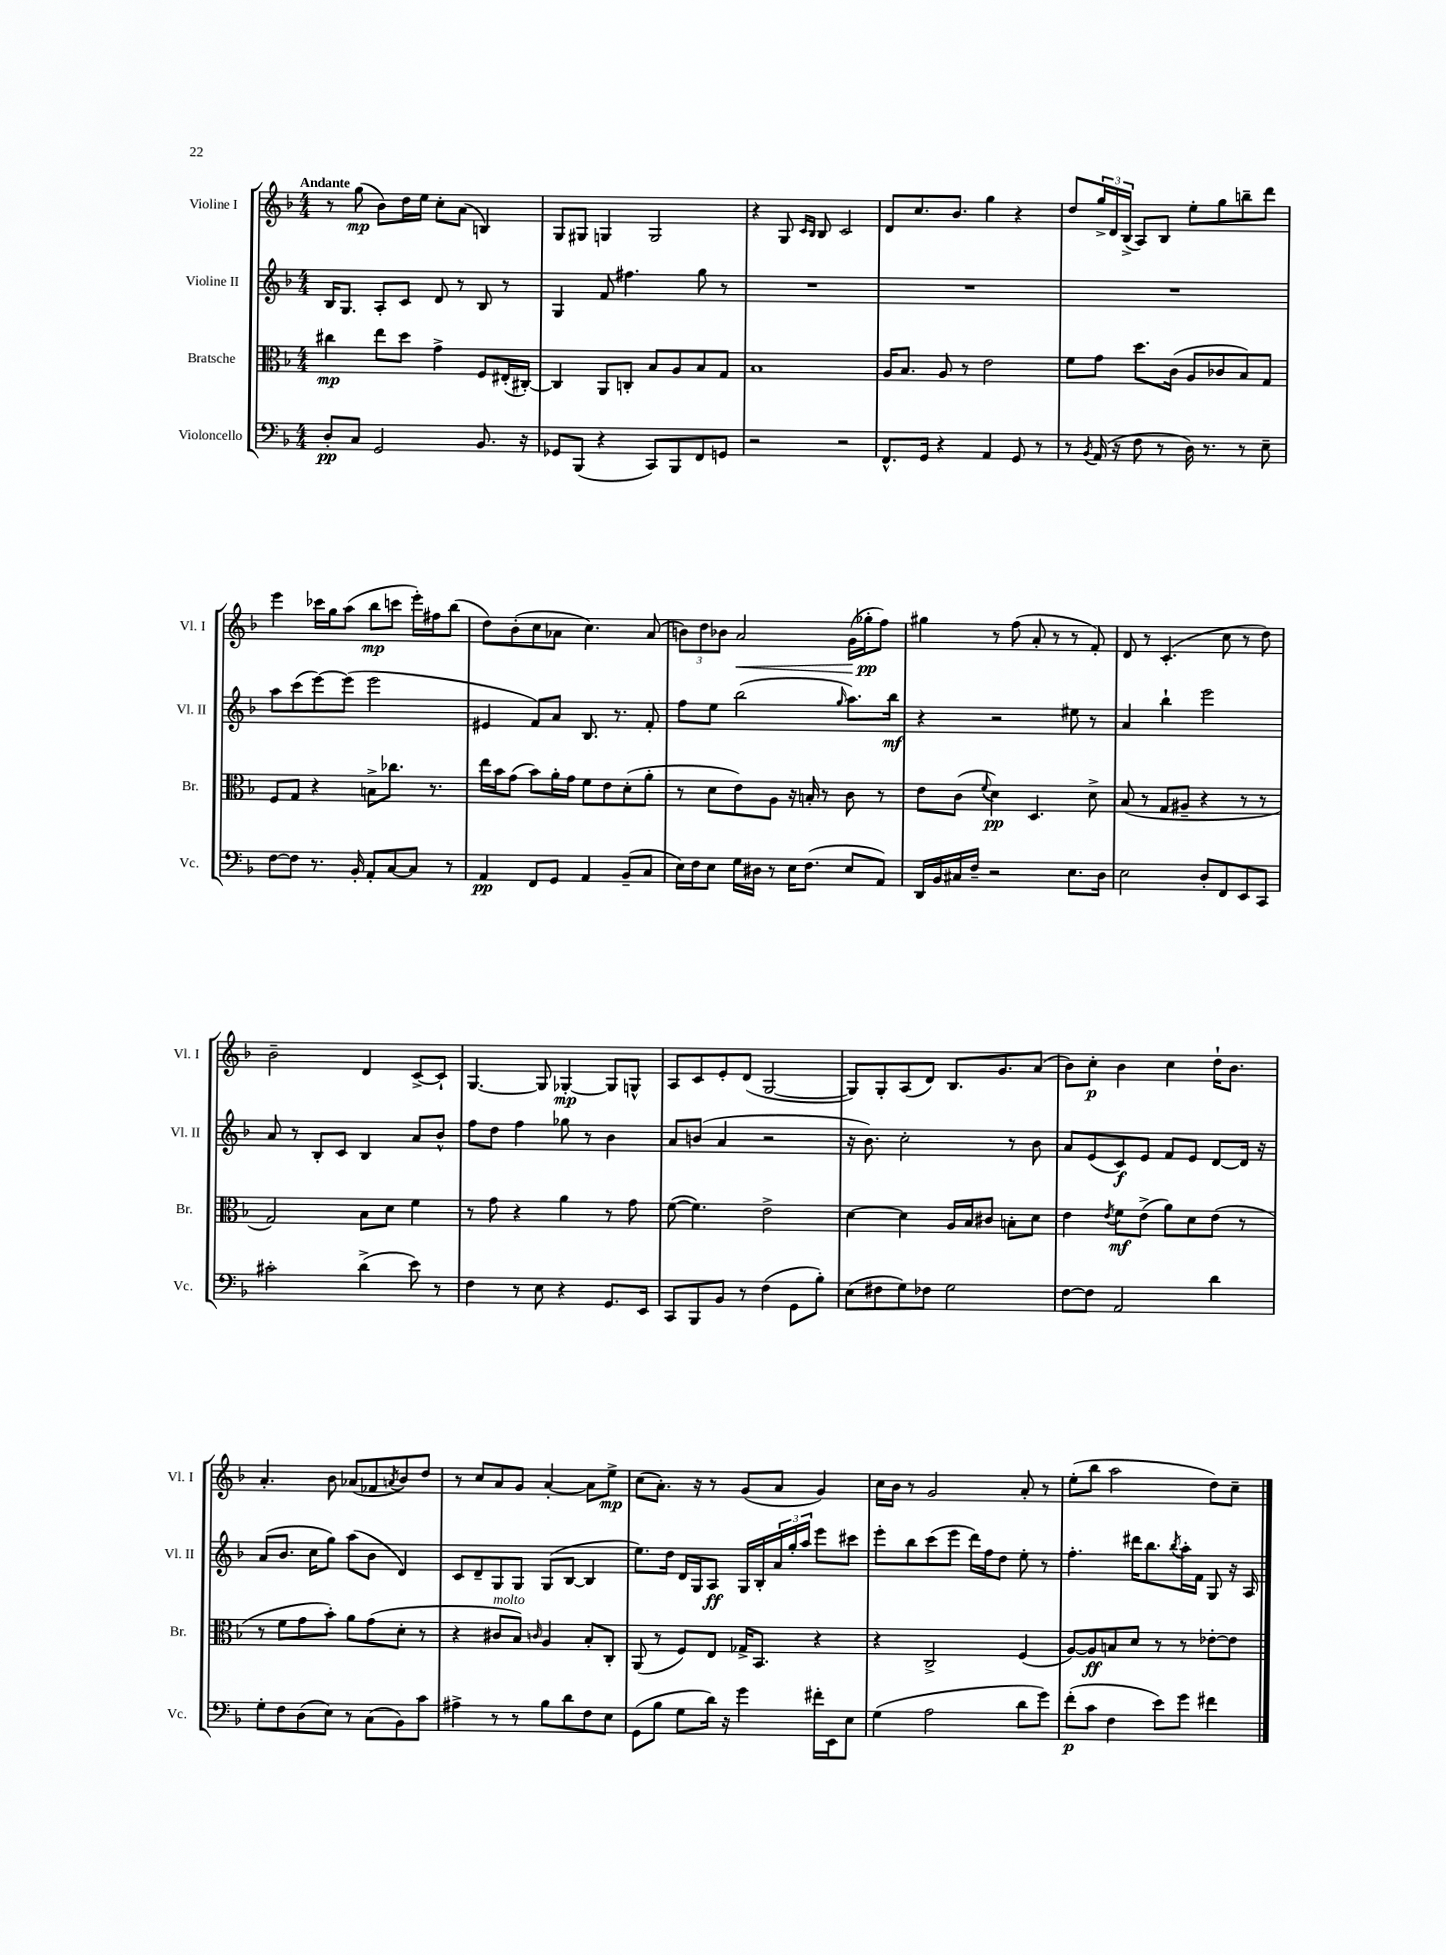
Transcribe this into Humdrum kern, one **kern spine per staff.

**kern	**kern	**kern	**kern
*staff4	*staff3	*staff2	*staff1
*clefF4	*clefC3	*clefG2	*clefG2
*k[b-]	*k[b-]	*k[b-]	*k[b-]
*M4/4	*M4/4	*M4/4	*M4/4
8D'	4cc#	16B-	8r
.	.	8.G	.
8C	.	.	(8gg
2GG	8ee	8A'	8b-)
.	8dd	8c	16dd
.	.	.	16ee
.	4g^	8d	8cc'
.	.	8r	(8a
8.BB-	8F	8B-	4B)
.	(16E#'	8r	.
16r	[16C#')	.	.
=	=	=	=
8GG-	4C#]	4G	8G
(8BBB-	.	.	8G#
4r	8AA	8f	4G
.	8C'	4.ff#	.
8CC)	8B-	.	2G
8BBB-	8A	.	.
8FF	8B-	8gg	.
8GG	8G	8r	.
=	=	=	=
2r	1B-	1r	4r
.	.	.	8G
.	.	.	16qqc
.	.	.	16qqB-
.	.	.	8B-
2r	.	.	2c
=	=	=	=
8.FF^^	16A	1r	8d
.	8.B-	.	.
.	.	.	8.cc
16GG	.	.	.
4r	8A	.	.
.	.	.	8.b-
.	8r	.	.
4AA	2e	.	4gg
8GG	.	.	4r
8r	.	.	.
=	=	=	=
8r	8f	1r	8dd
8qBB-	.	.	.
(16AA	8g	.	24gg^
.	.	.	24d
16r	.	.	.
.	.	.	(24B-^
8F	8.dd	.	8A)
8r	.	.	8B-
.	(16c	.	.
16D)	8A	.	8ee'
8.r	.	.	.
.	8c-	.	8gg
8r	8B-)	.	8bb~
8E~	8G	.	8ddd
=	=	=	=
[8F	8F	8aa	4eee
8F]	8G	(8ccc	.
8.r	4r	[8eee)	16ccc-
.	.	.	16gg
.	.	(8eee]	(8aa
16BB-'	.	.	.
8AA'	8B^	2eee	8bb-
[8C	8.cc-	.	8ccc
8C]	.	.	16eee')
.	8.r	.	16ff#
8r	.	.	(8bb-
=	=	=	=
4AA	16ee	4e#	8dd)
.	16b-	.	.
.	(8g	.	(8b-'
8FF	8b-)	8f)	8cc
8GG	16a'	8a	8a-
.	16g	.	.
4AA	8f	8.B-	4.cc)
.	8e	.	.
.	.	8.r	.
(8BB-~	(8d'	.	.
8C	8a'	8f'	(8a-
=	=	=	=
16E)	8r	8ff	12b)
16F	.	.	.
.	.	.	12dd
8E	8d	8ee	.
.	.	.	12b-
16G	8e)	(2bb-	2a
16D#	.	.	.
8r	8A	.	.
16E	16r	.	.
(8.F	16B'	.	.
.	8r	.	.
.	.	16qqgg	.
8E	8c	8.aa)	(16g
.	.	.	16gg-'
8AA)	8r	.	8ff)
.	.	16bb-	.
=	=	=	=
16DD	8e	4r	4gg#
16BB-	.	.	.
16C#	(8c	.	.
16F~	.	.	.
.	8qqf	.	.
2r	4d)	2r	8r
.	.	.	(8ff
.	4.D	.	8a'
.	.	.	8r
8.E	.	8ee#	8r
.	8d^	8r	8f')
16D	.	.	.
=	=	=	=
2E	(8B-	4a	8d
.	8r	.	8r
.	8G	4bb-`	(4.c'
.	8A#~	.	.
8D'	4r	2eee	.
8FF	.	.	8cc
8EE	8r	.	8r
8CC	8r	.	8dd)
=	=	=	=
2c#'	2G)	8a	2b-~
.	.	8r	.
.	.	8B-'	.
.	.	8c	.
(4d^	8B-	4B-	4d
.	8d	.	.
8e)	4f	8a	[8c^
8r	.	8b-^^	8c`]
=	=	=	=
4F	8r	8ff	[4.G
.	8g	8dd	.
8r	4r	4ff	.
8E	.	.	8G]
4r	4a	8gg-	[4G-'
.	.	8r	.
8.GG	8r	4b-	8G-]
.	8g	.	8G^^
16EE	.	.	.
=	=	=	=
8CC	([8f	8a	8A
8BBB-	4.f])	(8b	8c
8BB-	.	4a	8e'
8r	.	.	(8d
(4F	2e^	2r	[2G
8GG	.	.	.
8B-')	.	.	.
=	=	=	=
(8E	[4d	16r	8G])
.	.	8.b-)	.
8F#	.	.	8G'
8G)	4d]	2cc'	(8A
8F-	.	.	8d)
2G	16A	.	8.B-
.	16B-	.	.
.	8c#	.	.
.	.	.	8.g
.	8B'	8r	.
.	8d	8b-	(8a
=	=	=	=
[8F	4e	8a	8b-)
8F]	.	(8e	8cc'
.	8qe	.	.
2AA	8f	8c)	4b-
.	(8e^	8e	.
.	8a)	8f	4cc
.	8d	8e	.
4d	(8e	[8d	16dd`
.	.	.	8.b-
.	8r	16d]	.
.	.	16r	.
=	=	=	=
8G'	8r	(8a	4.a'
8F	8f	8.b-	.
(8D	8g	.	.
.	.	16cc	.
8E)	8b-')	8gg)	8b-
8r	8a	(8aa	(8a-
(8C	(8g	8b-	8f-
.	.	.	8qa
8BB-)	8d'	4d)	8b-)
8c	8r	.	8dd
=	=	=	=
4A#^	4r	8c	8r
.	.	8d~	8cc
8r	8c#	8G	8a
8r	8B-)	8G	8g
.	16qqc	.	.
8B-	4A	(8G	[4a'
8d	.	[8B-	.
8F	8B-'	4B-]	8a]
8E	8C'	.	8ee^
=	=	=	=
(8GG	(8AA	8.ee)	(8cc
8B-	8r	.	8.a')
.	.	16dd	.
8G	8F)	16d	.
.	.	16G	16r
16d)	8E	8A	8r
16r	.	.	.
4g	16G-^	16G	(8g
.	8.BB-	16B-'	.
.	.	24a	8a
.	.	24gg'	.
.	.	24aa	.
16f#'	4r	8eee	4g)
16EE	.	.	.
8E	.	8ccc#	.
=	=	=	=
(4G	4r	8eee'	16cc
.	.	.	16b-
.	.	8bb-	8r
2A	2C^	(8ccc	2g
.	.	8eee	.
.	.	16ddd)	.
.	.	16ff	.
.	.	8dd	.
8d	(4F	8ee'	8a'
8g)	.	8r	8r
=	=	=	=
(8f'	[8A)	4.ff'	(8ee'
8c	8A]	.	8bb-
4F	8B	.	2aa
.	8d	16ddd#	.
.	.	8.bb-	.
8e)	8r	.	.
.	.	8qbb-	.
8g	8r	16aa'	.
.	.	16f	.
4f#	[8e-'	8G	8dd)
.	8e-]	16r	8cc~
.	.	16A	.
==	==	==	==
*-	*-	*-	*-
